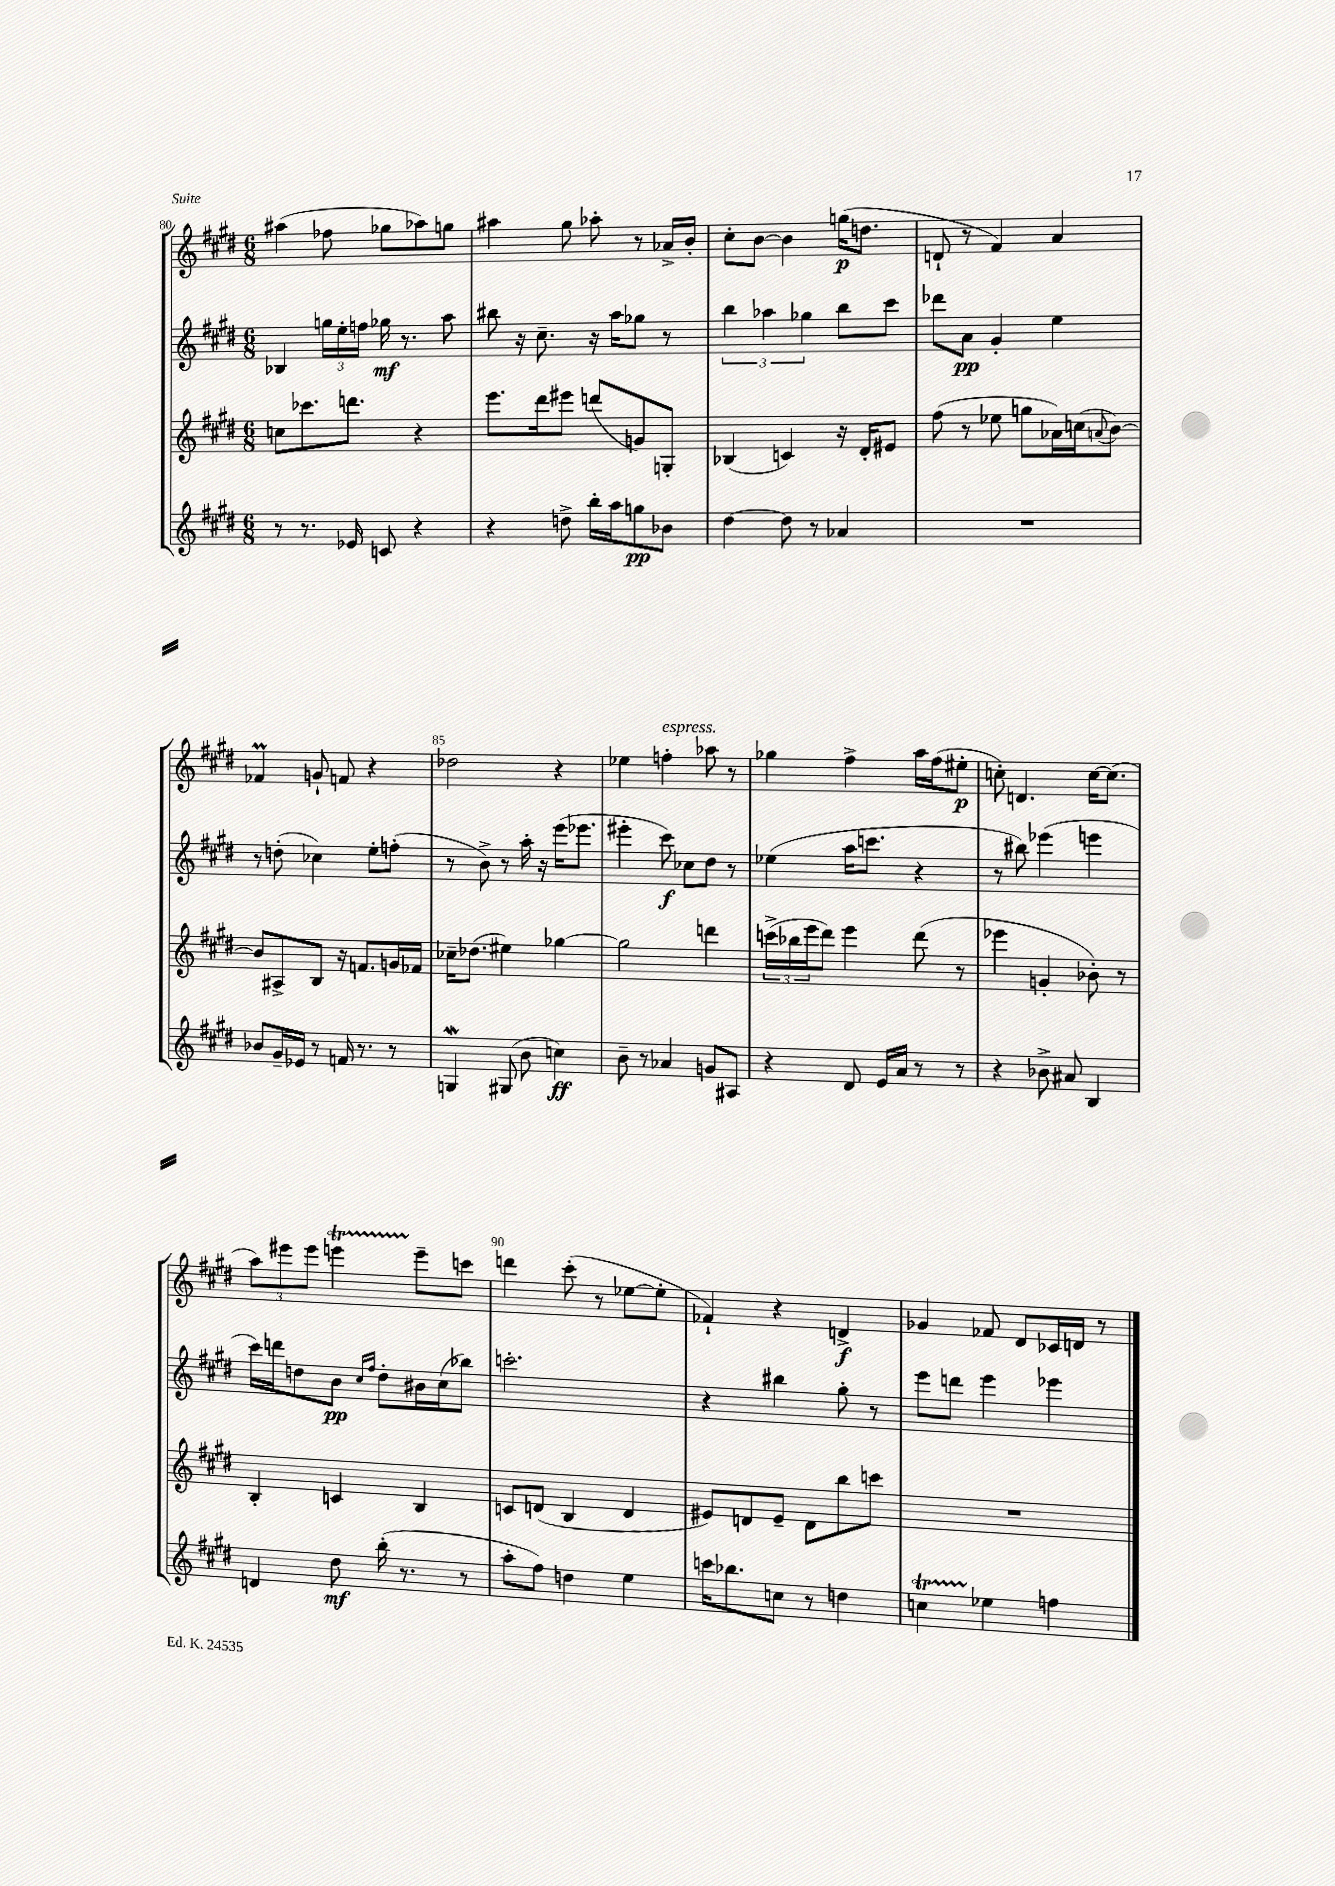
<<
\new StaffGroup <<
\new Staff = "s0" {
    \clef treble \key e \major \numericTimeSignature \time 6/8
    ais''4( fes''8 ges''8 aes''8) g''8 |
    ais''4 gis''8 aes''8-. r8 aes'16-> b'16-. |
    cis''8-. b'8~ b'4 g''16\p( d''8. |
    d'8-! r8 fis'4) a'4 |
    fes'4\prall g'8-! f'8 r4 |
    des''2 r4 |
    ees''4 f''4-.^\markup { \italic "espress." } aes''8 r8 |
    ges''4 fis''4-> a''16 fis''16( eis''8-.\p |
    c''8-.) d'4. c''16~ c''8.( |
    \tuplet 3/2 { a''8) eis'''8 eis'''8 } e'''4\startTrillSpan e'''8--\stopTrillSpan c'''8 |
    d'''4 cis'''8-.( r8 ees''8~ ees''8-. |
    fes'4-!) r4 d'4->\f |
    ges'4 fes'8 dis'8 ces'16 d'16 r8 \bar "|." |
}
\new Staff = "s1" {
    \clef treble \key e \major \numericTimeSignature \time 6/8
    bes4 \tuplet 3/2 { g''16 e''16-. f''16 } ges''16\mf r8. a''8 |
    bis''8 r16 cis''8.-- r16 a''16 ges''8 r8 |
    \tuplet 3/2 { b''4 aes''4 ges''4 } b''8 cis'''8 |
    des'''8 a'8\pp gis'4-. e''4 |
    r8 d''8-.( ces''4) e''8-. f''8-.( |
    r8 b'8->) r8 a''16-. r16 e'''16( ees'''8. |
    eis'''4-. cis'''8\f) ces''8 dis''8 r8 |
    ees''4( a''16 c'''8. r4 |
    r8 bis''8) ees'''4( e'''4 |
    cis'''16) d'''16 d''8 b'8\pp \grace { cis''16 fis''16 } d''8-. bis'16 cis''16( bes''8) |
    c'''2.-. |
    r4 bis''4 gis''8-. r8 |
    e'''8 d'''8 e'''4 ees'''4 \bar "|." |
}
\new Staff = "s2" {
    \clef treble \key e \major \numericTimeSignature \time 6/8
    c''8 ces'''8. d'''8. r4 |
    e'''8. dis'''16 eis'''8 d'''8( g'8) g8-. |
    bes4( c'4) r16 dis'16-. eis'8 |
    fis''8( r8 ees''8 g''8 aes'16) c''16( \appoggiatura { a'8 } b'8~) |
    b'8 ais8-> b8 r16 f'8. g'16 fes'16 |
    ces''16-- des''8.( eis''4) ges''4~ |
    ges''2 d'''4 |
    \tuplet 3/2 { c'''16->( bes''16 e'''16 } dis'''8) e'''4 dis'''8( r8 |
    ees'''4 g'4-. bes'8-.) r8 |
    b4-. c'4 b4 |
    c'8 d'8( b4 d'4 |
    eis'8) d'8 eis'8-- d'8 b''8 c'''8 |
    R2. \bar "|." |
}
\new Staff = "s3" {
    \clef treble \key e \major \numericTimeSignature \time 6/8
    r8 r8. ees'16 c'8 r4 |
    r4 d''8-> b''16-. a''16 g''8\pp bes'8 |
    dis''4~ dis''8 r8 aes'4 |
    R2. |
    bes'8 gis'16-- ees'16 r8 f'16 r8. r8 |
    g4\mordent gis8( b'8 c''4\ff) |
    b'8-- r8 aes'4 g'8 ais8 |
    r4 dis'8 e'16 a'16 r8 r8 |
    r4 bes'8-> ais'8 b4 |
    d'4 dis''8\mf b''16-.( r8. r8 |
    a''8-. fis''8) d''4 e''4 |
    c'''16 bes''8. c''8 r8 d''4 |
    c''4\startTrillSpan ees''4\stopTrillSpan f''4 \bar "|." |
}
>>
>>
\layout { \context { \Score currentBarNumber = #80 \override BarNumber.break-visibility = ##(#f #t #t) barNumberVisibility = #(every-nth-bar-number-visible 5) } }
